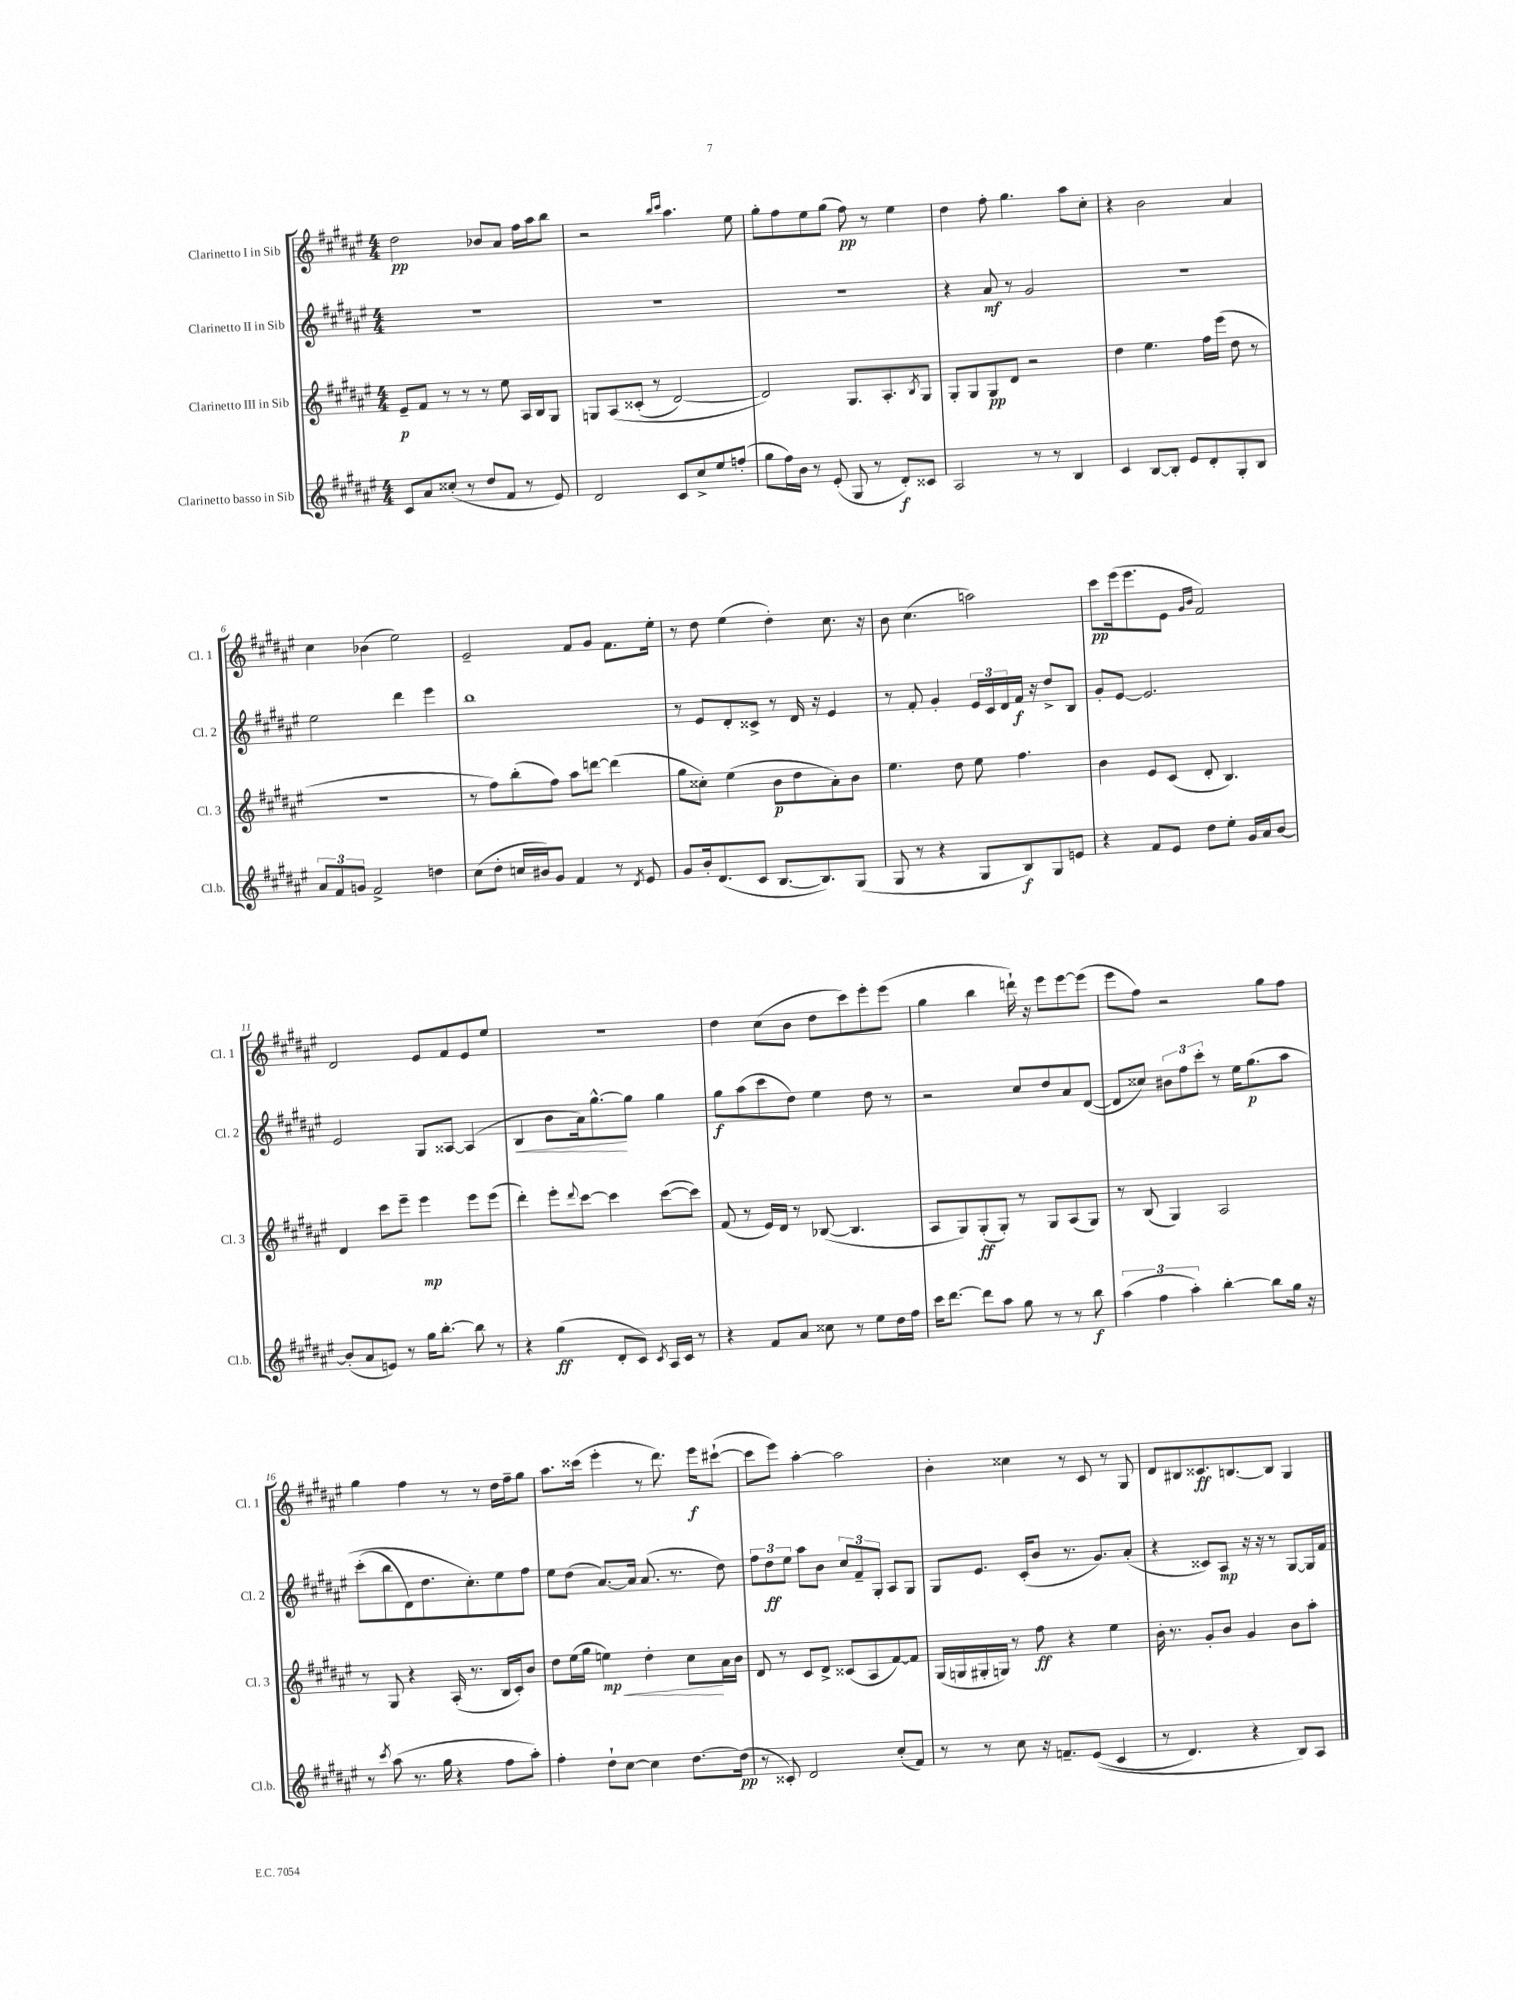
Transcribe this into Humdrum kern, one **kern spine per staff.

**kern	**kern	**kern	**kern
*staff4	*staff3	*staff2	*staff1
*clefG2	*clefG2	*clefG2	*clefG2
*k[f#c#g#d#a#e#]	*k[f#c#g#d#a#e#]	*k[f#c#g#d#a#e#]	*k[f#c#g#d#a#e#]
*M4/4	*M4/4	*M4/4	*M4/4
8c#	8e#~	1r	2dd#
8a#	8f#	.	.
(8cc##'	8r	.	.
8r	8r	.	.
8dd#	8r	.	8b-
8f#	8ee#	.	8a#
8r	16A#	.	16ff#
.	16B	.	16aa#
8e#)	8G#	.	8bb
=	=	=	=
2d#	8G	1r	2r
.	&(8A#	.	.
.	(8c##'	.	.
.	8r	.	.
.	.	.	16qqbb
.	.	.	16qqccc#
8c#	[2d#)	.	4.aa#
8cc#^	.	.	.
8ee#	.	.	.
(8ff'	.	.	8ee#
=	=	=	=
8gg#	2d#]&)	1r	8gg#'
16ff#)	.	.	8ff#
16b	.	.	.
8r	.	.	8ee#
(8e#'	.	.	(8gg#
8G#	8.G#	.	8ff#)
8r	.	.	8r
.	8.A#'	.	.
8d#')	.	.	4ee#
.	8qB	.	.
8c##	8G#	.	.
=	=	=	=
2A#	8G#'	4r	4dd#
.	8G#	.	.
.	8G#	8a#	8ff#'
.	8d#	8r	4.gg#
8r	2r	2g#	.
8r	.	.	.
4B	.	.	8aa#
.	.	.	8cc#'
=	=	=	=
4c#	4dd#	1r	4r
[8B	4.ee#	.	2b
8B']	.	.	.
8e#	.	.	.
8d#'	16ff#	.	.
.	(16eee#	.	.
8G#'	8dd#	.	4a#
8B	8r	.	.
=	=	=	=
12a#	1r	2ee#	4cc#
12f#	.	.	.
12g	.	.	.
2f#^	.	.	(4b-
.	.	4ddd#	2ee#)
4dd	.	4eee#	.
=	=	=	=
(8cc#	8r	1bb	2e#~
8dd#'	8ff#)	.	.
16cc	(8bb'	.	.
16b#)	.	.	.
8g#	8ff#)	.	.
4f#	8aa#	.	8f#
.	[8ddd	.	8g#
8r	(4ddd]	.	8.f#
8qd#	.	.	.
8e#	.	.	.
.	.	.	16ee#'
=	=	=	=
8g#	8gg#	8r	8r
16b'	8cc##')	8e#	8dd#
(8.d#	.	.	.
.	(4ee#	8d#'	(4ee#
8c#	.	8c##^	.
[8.B	8b	8r	4dd#')
.	8dd#	16d#	.
8.B])	.	16r	.
.	8a#')	4e#	8.cc#
(8G#	8b	.	.
.	.	.	16r
=	=	=	=
8G#	4.ee#	8r	8b
8r	.	8f#'	(4.cc#
4r	.	4g#'	.
.	8dd#	.	.
8G#	8ee#	24e#	2aa)
.	.	24c#	.
.	.	24d#	.
8B)	4.ff#	16f#	.
.	.	16r	.
8G#	.	8dd#^	.
8e	.	8B	.
=	=	=	=
4r	4b	8g#'	8ccc#
.	.	[8e#	(16eee#
.	.	.	8.eee#
8f#	8e#	2.e#]	.
8e#	(8c#	.	8e#
.	.	.	16qqg#
.	.	.	16qqb
8dd#	8d#'	.	2f#)
8ee#'	4.B)	.	.
16g#	.	.	.
16a#	.	.	.
[8b	.	.	.
=	=	=	=
(8b']	4d#	2e#	2d#
8a#	.	.	.
8e)	8ccc#	.	.
8r	8eee#~	.	.
16gg#	4eee#	8G#	8e#
[8.bb'	.	.	.
.	.	[8A##	8f#
8bb]	8eee#	(4A##]	8e#
8r	(8eee#	.	8ee#
=	=	=	=
4r	4ddd#')	4B	1r
(4gg#	8eee#'	8b	.
.	8qqddd#	.	.
.	[8ccc#	16a#)	.
.	.	[8.gg#^^	.
8d#'	4ccc#]	.	.
8c#)	.	8gg#]	.
8qc#	.	.	.
16A#	([8ccc#	4gg#	.
16c#	.	.	.
8r	8ccc#])	.	.
=	=	=	=
4r	(8f#	8gg#	4dd#
.	8r	(8aa#	.
8f#	16e#)	8ccc#	(8cc#
.	16d#	.	.
8a#	8r	8dd#)	8b
8cc##	([8B-	4ee#	8dd#
8r	4.B-]	.	8ccc#)
8ee#	.	8dd#	8eee#'
16dd#	.	8r	(8eee#
16ff#	.	.	.
=	=	=	=
16ccc#	8A#	2r	4gg#
[8.ddd#	.	.	.
.	8G#)	.	.
8ddd#]	(8G#'	.	4bb
8aa#	8G#')	.	.
8gg#	8r	8cc#	16ddd`)
.	.	.	16r
8r	8G#	8dd#	8eee#
8r	(8A#	8a#	[8eee#
8bb	8G#)	([8d#	(8eee#]
=	=	=	=
(6aa#	8r	8d#]	8eee#
.	(8B	8cc##)	8ff#)
6ff#	.	.	.
.	4G#)	12b#	2r
6aa#')	.	12ff#	.
.	.	12ccc#'	.
[4bb'	2A#	8r	.
.	.	16ee#	.
.	.	&(8.gg#	.
8bb]	.	.	8gg#
16gg#	.	8aa#	8ff#
16r	.	.	.
=	=	=	=
8r	8r	(8ccc#'	4gg#
8qccc#	.	.	.
(8aa#	8G#	8bb	.
8.r	4r	8d#)	4ff#
.	.	8.dd#	.
16gg#	.	.	.
4r	(16A#'	.	8r
.	8.r	8.cc#'&)	.
.	.	.	8r
8ff#	16B	8ee#	16dd#
.	16c#')	.	16ff#~
8aa#')	8b	8ff#	8gg#
=	=	=	=
4ff#'	8dd#	8ee#	8.aa#
.	(16ee#	(8dd#	.
.	16gg#	.	(16ccc##
8dd#`	4ee)	[8.a#)	4eee#'
[8cc#	.	.	.
.	.	16a#]	.
4cc#]	4dd#'	(8.a#	8r
.	.	.	8.ddd#)
.	.	8.r	.
[8.dd#	8cc#	.	.
.	.	.	16eee#
.	16a#	8dd#)	([8ccc#`
(16dd#]	16b	.	.
=	=	=	=
8r	8d#	12ff#	8ccc#]
.	.	12dd#	.
8c##')	8r	.	8eee#)
.	.	12ee#	.
2d#	8c#	8aa#	[4aa#'
.	8d#^	8b	.
.	(8c##	12cc#	2aa#]
.	.	12f#~	.
.	8A#	.	.
.	.	12G#'	.
(8cc#'	[8f#)	8A#	.
8f#)	8f#]	8G#	.
=	=	=	=
8r	(16G#	8G#	4b'
.	16G	.	.
8r	16G#'	8.e#	.
.	16G)	.	.
8cc#	8r	.	4cc##
.	.	(16c#'	.
16r	8ff#	8b	.
8.f~	.	.	.
.	4r	8.r	8r
&((8e#	.	.	8c#
.	.	8.g#)	.
4c#	4ee#	.	8r
.	.	(8a#'	8G#
=	=	=	=
8r	16b'	4r	8d#
.	8.r	.	.
4.d#)	.	.	8B#
.	8g#'	8c##)	8.c##
.	8b	8A#	.
.	.	.	[8.B
4r	4g#	16r	.
.	.	16r	.
.	.	8r	8B]
8B&)	8b	[8G#	4G#
8A#	8aa#'	16G#]	.
.	.	16f#	.
==	==	==	==
*-	*-	*-	*-
